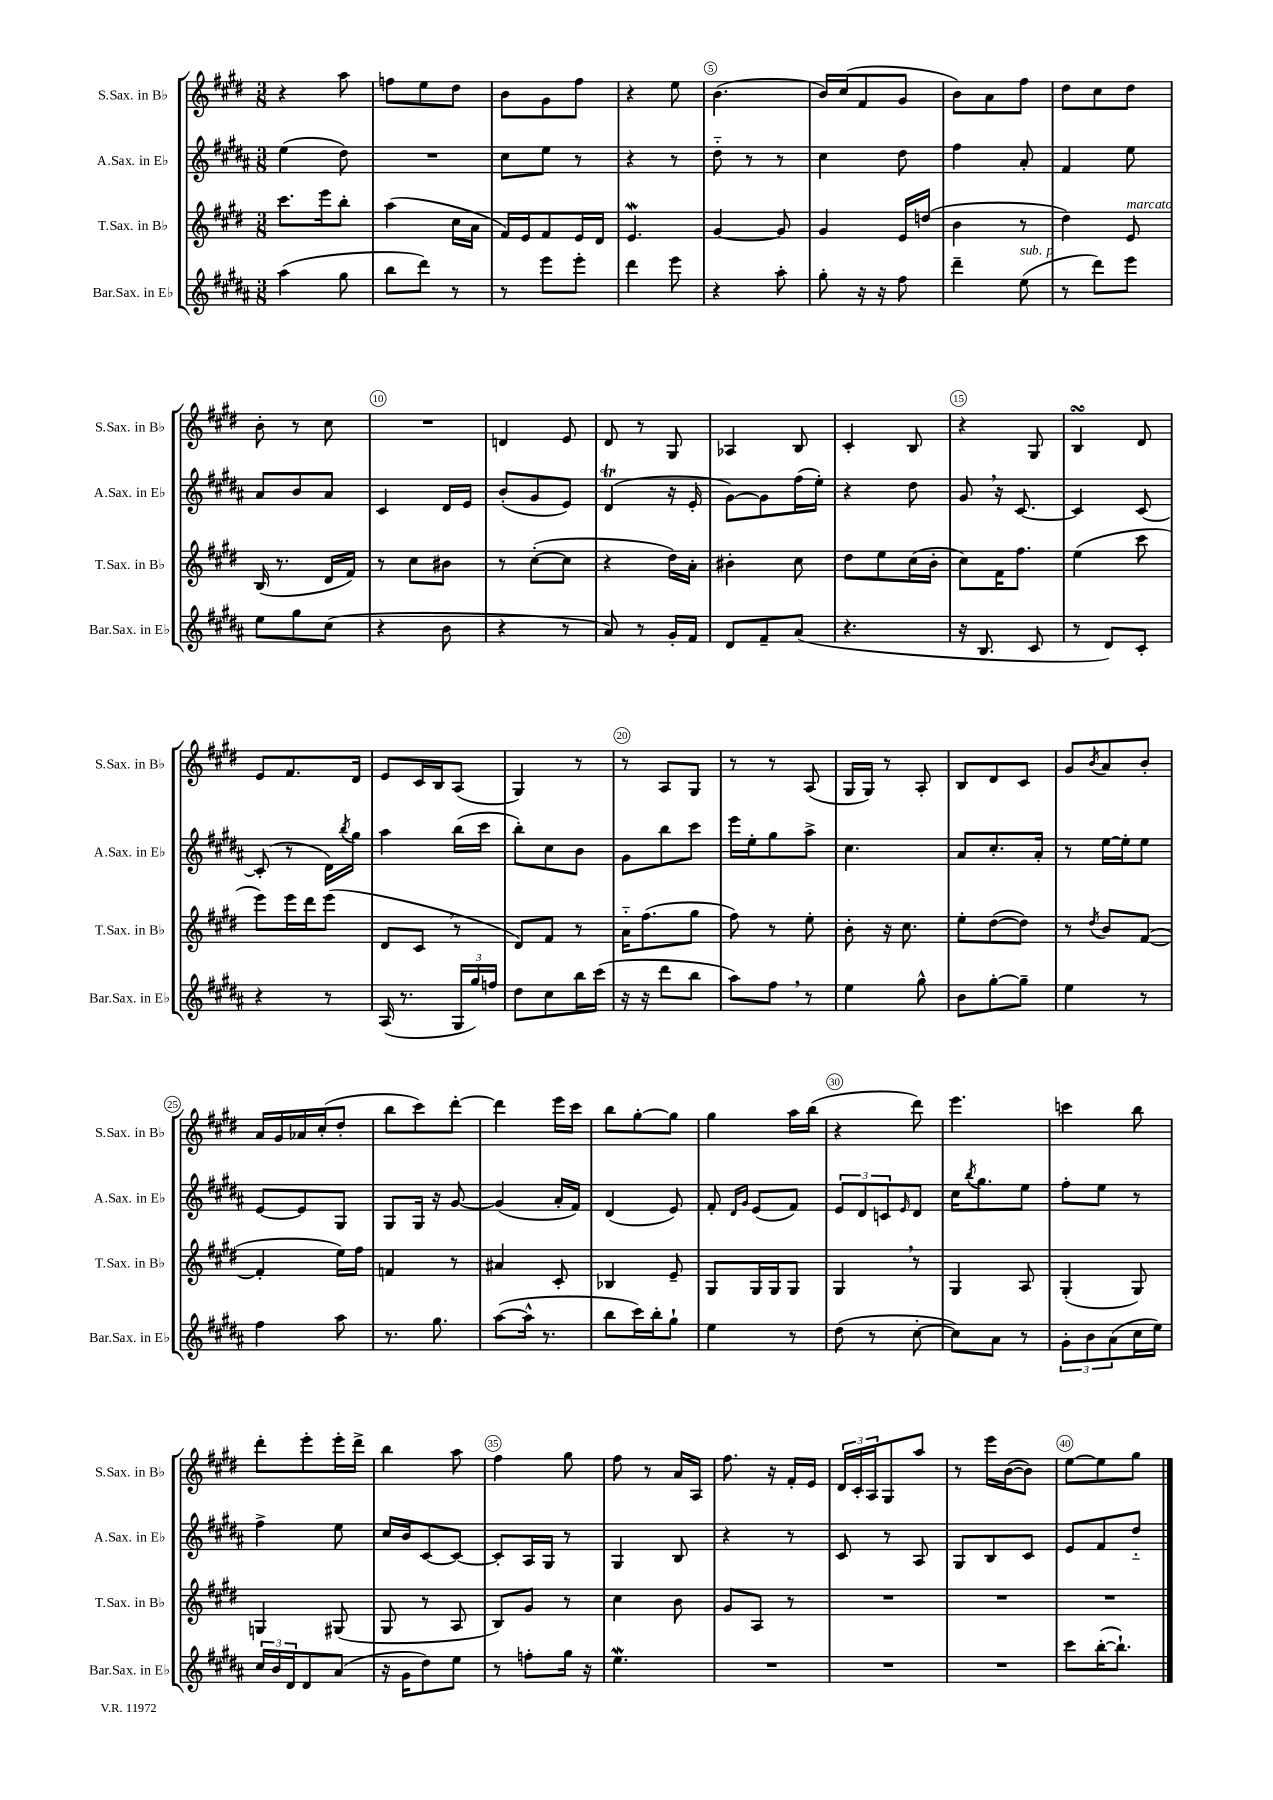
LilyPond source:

<<
\new StaffGroup <<
\new Staff = "s0" \with { instrumentName = "S.Sax. in Bb" shortInstrumentName = "S.Sax. in Bb" } {
    \clef treble \key e \major \numericTimeSignature \time 3/8
    r4 a''8 |
    f''8 e''8 dis''8 |
    b'8 gis'8 fis''8 |
    r4 e''8 |
    b'4.( |
    b'16) cis''16( fis'8 gis'8 |
    b'8) a'8 fis''8 |
    dis''8 cis''8 dis''8 |
    b'8-. r8 cis''8 |
    R4. |
    d'4 e'8 |
    dis'8 r8 gis8 |
    aes4 b8 |
    cis'4-. b8 |
    r4 gis8 |
    b4\turn dis'8 |
    e'8 fis'8. dis'16 |
    e'8 cis'16 b16 a8( |
    gis4) r8 |
    r8 a8 gis8 |
    r8 r8 a8( |
    gis16 gis16) r8 a8-. |
    b8 dis'8 cis'8 |
    gis'8 \acciaccatura { b'8 } a'8 b'8-. |
    a'16 gis'16 aes'16 cis''16-.( dis''8-. |
    b''8 cis'''8) dis'''8~-. |
    dis'''4 e'''16 cis'''16 |
    b''8 gis''8~-. gis''8 |
    gis''4 a''16 b''16( |
    r4 dis'''8) |
    e'''4. |
    c'''4 b''8 |
    dis'''8-. e'''8-. e'''16-. dis'''16-> |
    b''4 a''8 |
    fis''4 gis''8 |
    fis''8 r8 a'16 a16 |
    fis''8. r16 fis'16-. e'16 |
    \tuplet 3/2 { dis'16 cis'16-. a16 } gis8 a''8 |
    r8 e'''16 b'16~( b'8) |
    e''8~ e''8 gis''8 \bar "|." |
}
\new Staff = "s1" \with { instrumentName = "A.Sax. in Eb" shortInstrumentName = "A.Sax. in Eb" } {
    \clef treble \key b \major \numericTimeSignature \time 3/8
    e''4( dis''8) |
    R4. |
    cis''8 e''8 r8 |
    r4 r8 |
    dis''8-_ r8 r8 |
    cis''4 dis''8 |
    fis''4 ais'8-. |
    fis'4 e''8 |
    ais'8 b'8 ais'8 |
    cis'4 dis'16 e'16 |
    b'8-.( gis'8 e'8) |
    dis'4\trill( r16 e'16-. |
    gis'8~) gis'8 fis''16( e''16-.) |
    r4 dis''8 |
    gis'8 \breathe r16 cis'8.~ |
    cis'4 cis'8~ |
    cis'8-.( r8 dis'16) \acciaccatura { b''8 } gis''16 |
    ais''4 b''16( cis'''16 |
    b''8-.) cis''8 b'8 |
    gis'8 b''8 cis'''8 |
    e'''16 e''16-. gis''8 ais''8-> |
    cis''4. |
    ais'8 cis''8.-. ais'16-. |
    r8 e''16~ e''16-. e''8 |
    e'8~ e'8 gis8 |
    gis8 gis16 r16 gis'8~ |
    gis'4( ais'16-. fis'16) |
    dis'4( e'8) |
    fis'8-. \grace { dis'16 gis'16 } e'8( fis'8) |
    \tuplet 3/2 { e'8 dis'8 c'8 } \grace { e'16 } dis'8 |
    cis''16 \acciaccatura { b''8 } gis''8. e''8 |
    fis''8-. e''8 r8 |
    fis''4-> e''8 |
    cis''16 b'16 cis'8~ cis'8~ |
    cis'8-. ais16 gis16 r8 |
    gis4 b8 |
    r4 r8 |
    cis'8 r8 ais8 |
    gis8 b8 cis'8 |
    e'8 fis'8 dis''8-_ \bar "|." |
}
\new Staff = "s2" \with { instrumentName = "T.Sax. in Bb" shortInstrumentName = "T.Sax. in Bb" } {
    \clef treble \key e \major \numericTimeSignature \time 3/8
    cis'''8. e'''16 b''8-. |
    a''4( cis''16 a'16 |
    fis'16) e'16 fis'8 e'16 dis'16 |
    e'4.\mordent |
    gis'4~ gis'8 |
    gis'4 e'16 d''16( |
    b'4 r8 |
    dis''4) e'8^\markup { \italic "marcato" } |
    b16( r8. dis'16 fis'16) |
    r8 cis''8 bis'8 |
    r8 cis''8~-.( cis''8 |
    r4 dis''16) a'16-. |
    bis'4-. cis''8 |
    dis''8 e''8 cis''16( b'16-. |
    cis''8) fis'16 fis''8. |
    e''4( cis'''8 |
    e'''8) e'''16 dis'''16 e'''8( |
    dis'8 cis'8 \breathe r8 |
    dis'8) fis'8 r8 |
    a'16-_ fis''8.( gis''8 |
    fis''8) r8 e''8-. |
    b'8-. r16 cis''8. |
    e''8-. dis''8~( dis''8) |
    r8 \acciaccatura { dis''8 } b'8 fis'8~( |
    fis'4-. e''16) fis''16 |
    f'4 r8 |
    ais'4 cis'8-. |
    bes4 e'8-- |
    gis8 gis16 gis16 gis8 |
    gis4 \breathe r8 |
    gis4 a8 |
    gis4-.( gis8) |
    g4 gis8( |
    gis8 r8 a8 |
    b8) gis'8 r8 |
    cis''4 b'8 |
    gis'8 a8 r8 |
    R4. |
    R4. |
    R4. \bar "|." |
}
\new Staff = "s3" \with { instrumentName = "Bar.Sax. in Eb" shortInstrumentName = "Bar.Sax. in Eb" } {
    \clef treble \key b \major \numericTimeSignature \time 3/8
    ais''4( gis''8 |
    b''8 dis'''8) r8 |
    r8 e'''8 e'''8-. |
    dis'''4 e'''8 |
    r4 ais''8-. |
    gis''8-. r16 r16 fis''8 |
    dis'''4-- e''8^\markup { \italic "sub. p" }( |
    r8 dis'''8) e'''8 |
    e''8 gis''8 cis''8( |
    r4 b'8 |
    r4 r8 |
    ais'8) r8 gis'16-. fis'16 |
    dis'8 fis'8-- ais'8( |
    r4. |
    r16 b8. cis'8 |
    r8 dis'8) cis'8-. |
    r4 r8 |
    ais16( r8. \tuplet 3/2 { gis16 gis''16) f''16 } |
    dis''8 cis''8 b''16 cis'''16( |
    r16 r16 dis'''8 b''8 |
    ais''8) fis''8 \breathe r8 |
    e''4 gis''8-^ |
    b'8 gis''8~-. gis''8-- |
    e''4 r8 |
    fis''4 ais''8 |
    r8. gis''8. |
    ais''8~( ais''16-^ r8. |
    b''8 cis'''16) b''16-. gis''8-! |
    e''4 r8 |
    dis''8( r8 cis''8~-. |
    cis''8) ais'8 r8 |
    \tuplet 3/2 { gis'8-. b'8 ais'8( } cis''16 e''16) |
    \tuplet 3/2 { cis''16 b'16 dis'16 } dis'8 ais'8( |
    r16 gis'16 dis''8) e''8 |
    r8 f''8-. gis''16 r16 |
    e''4.\mordent |
    R4. |
    R4. |
    R4. |
    cis'''8 b''16~-.( b''8.-!) \bar "|." |
}
>>
>>
\layout { \context { \Score \override BarNumber.break-visibility = ##(#f #t #t) barNumberVisibility = #(every-nth-bar-number-visible 5) \override BarNumber.stencil = #(make-stencil-circler 0.1 0.3 ly:text-interface::print) } }
